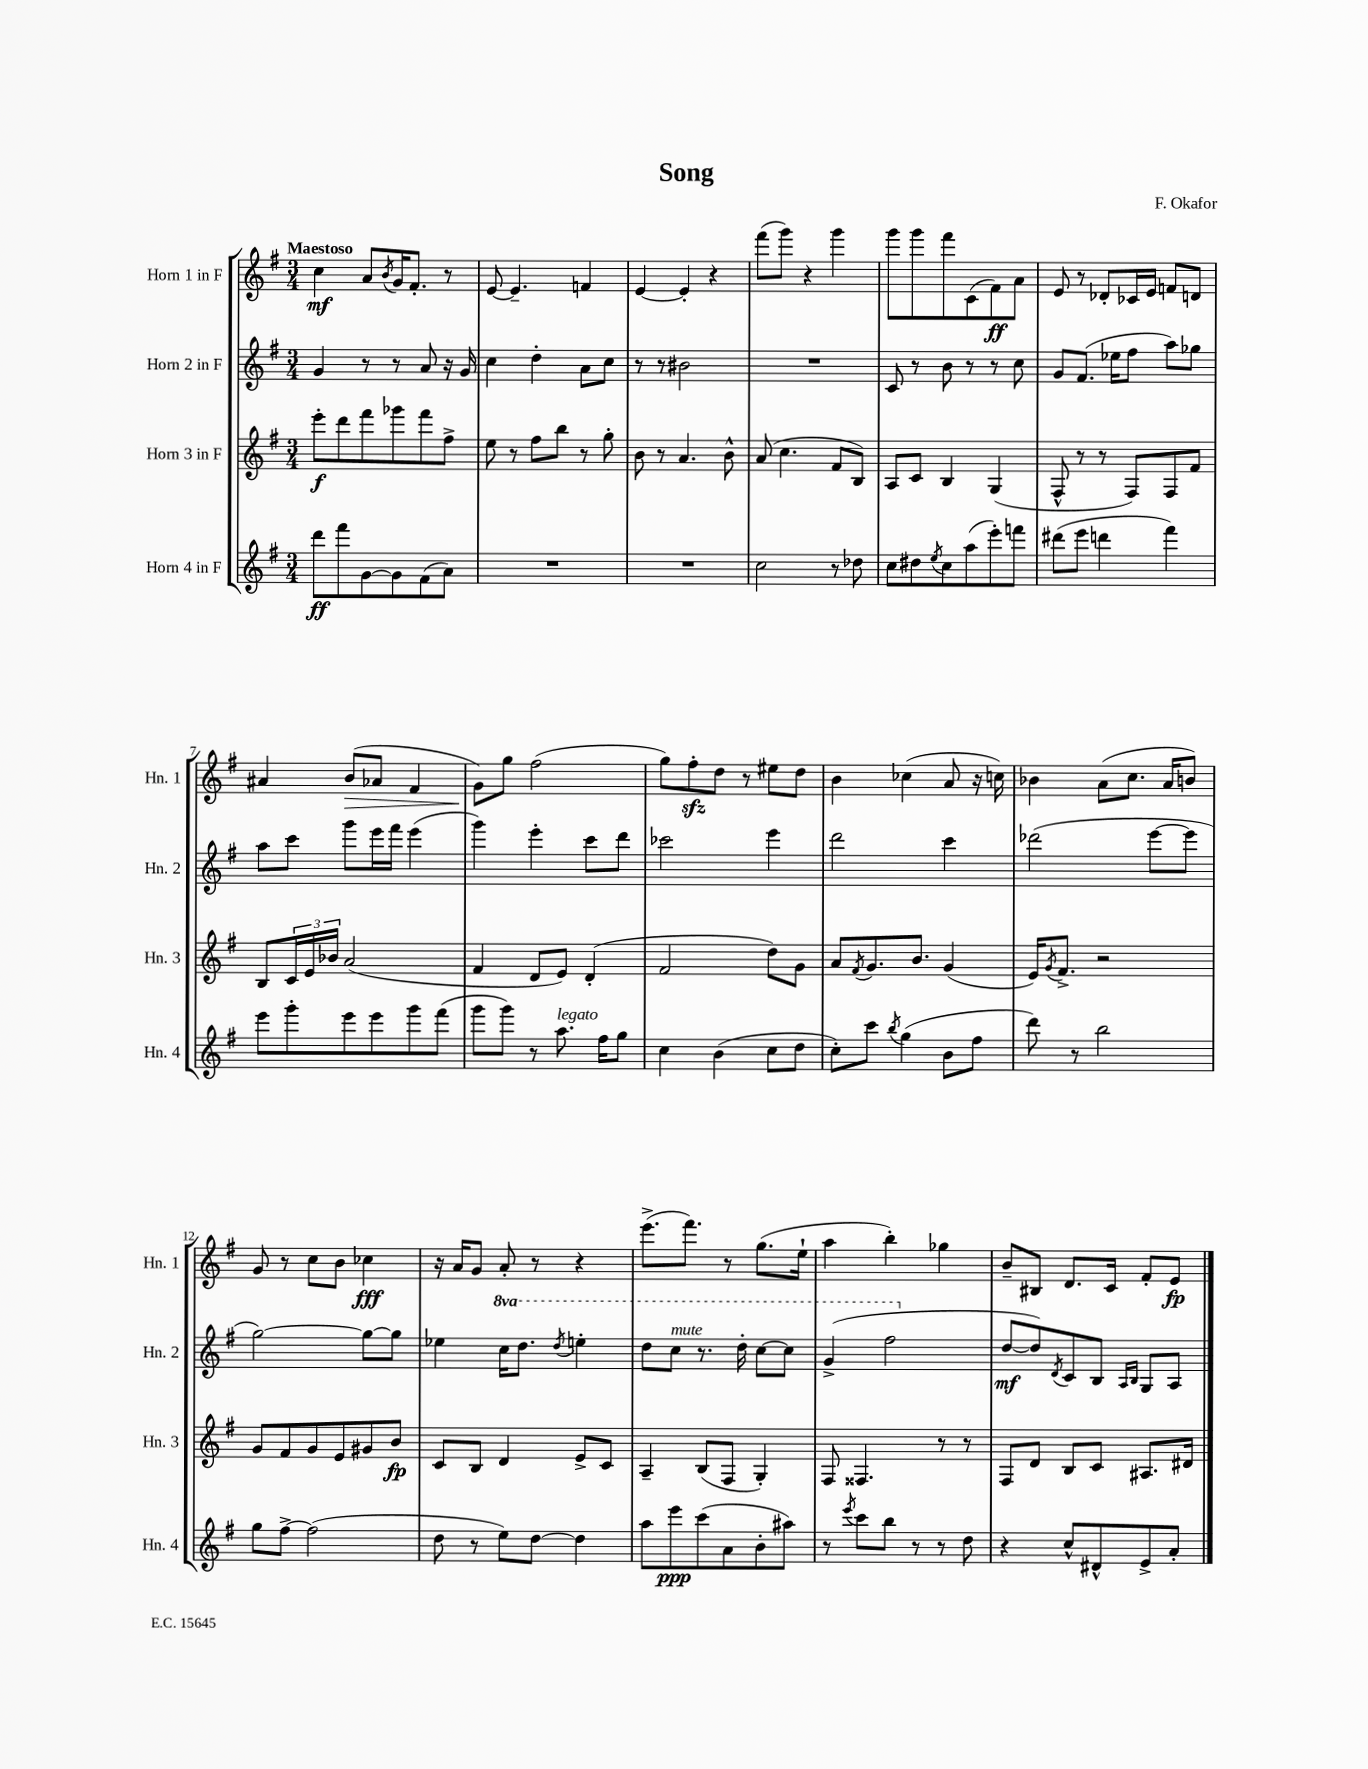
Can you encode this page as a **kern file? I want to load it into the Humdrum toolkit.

**kern	**dynam	**kern	**dynam	**kern	**dynam	**kern	**dynam
*part4	*part4	*part3	*part3	*part2	*part2	*part1	*part1
*staff4	*staff4	*staff3	*staff3	*staff2	*staff2	*staff1	*staff1
*I"Horn 4 in F	*	*I"Horn 3 in F	*	*I"Horn 2 in F	*	*I"Horn 1 in F	*
*I'Hn. 4	*	*I'Hn. 3	*	*I'Hn. 2	*	*I'Hn. 1	*
*clefG2	*	*clefG2	*	*clefG2	*	*clefG2	*
*k[f#]	*	*k[f#]	*	*k[f#]	*	*k[f#]	*
*M3/4	*	*M3/4	*	*M3/4	*	*M3/4	*
=1	=1	=1	=1	=1	=1	=1	=1
!	!	!	!	!	!	!LO:TX:a:B:t=Maestoso	!
8ddd\L	ff	8eee'\L	f	4g/	.	4cc\	mf
8fff#\	.	8ddd\	.	.	.	.	.
[8g\	.	8fff#\	.	8r	.	8a/L	.
.	.	.	.	.	.	8qb/	.
8g\]	.	8ggg-X\	.	8r	.	16g/K	.
.	.	.	.	.	.	8.f#'/J	.
(8f#\	.	8fff#\	.	8a/	.	.	.
8a\J)	.	8ff#^\J	.	16r	.	8r	.
.	.	.	.	16g/	.	.	.
=2	=2	=2	=2	=2	=2	=2	=2
2.r	.	8ee\	.	4cc\	.	[8e/	.
.	.	8r	.	.	.	4.e~/]	.
.	.	8ff#\L	.	4dd'\	.	.	.
.	.	8bb\J	.	.	.	.	.
.	.	8r	.	8a\L	.	4fn/	.
.	.	8gg'\	.	8cc\J	.	.	.
=3	=3	=3	=3	=3	=3	=3	=3
2.r	.	8b\	.	8r	.	[4e/	.
.	.	8r	.	8r	.	.	.
.	.	4.a/	.	2b#X\	.	4e'/]	.
.	.	.	.	.	.	4r	.
.	.	8b^^\	.	.	.	.	.
=4	=4	=4	=4	=4	=4	=4	=4
2cc\	.	(8a/	.	2.r	.	(8fff#\L	.
.	.	4.cc\	.	.	.	8ggg\J)	.
.	.	.	.	.	.	4r	.
8r	.	8f#/L	.	.	.	4ggg\	.
8dd-X\	.	8B/J)	.	.	.	.	.
=5	=5	=5	=5	=5	=5	=5	=5
8cc\L	.	8A/L	.	8c/	.	8ggg\L	.
8dd#X\	.	8c/J	.	8r	.	8ggg\	.
8qee/	.	.	.	.	.	.	.
8cc\	.	4B/	.	8b\	.	8fff#\	.
(8aa\	.	.	.	8r	.	(8c\	.
8eee'\)	.	(4G/	.	8r	.	8f#\)	ff
8fffn\J	.	.	.	8cc\	.	8a\J	.
=6	=6	=6	=6	=6	=6	=6	=6
(8ddd#X\L	.	8F#^^/	.	8g/L	.	8e/	.
8eee\J	.	8r	.	(8.f#/J	.	8r	.
4dddn\	.	8r	.	.	.	8d-X'/L	.
.	.	.	.	16ee-X\KL	.	.	.
.	.	8F#/L)	.	8ff#\J	.	16c-X/L	.
.	.	.	.	.	.	16e/JJ	.
4fff#\)	.	8F#/	.	8aa\L)	.	8fn/L	.
.	.	8f#/J	.	8gg-X\J	.	8dn/J	.
!!LO:LB:g=z
=7	=7	=7	=7	=7	=7	=7	=7
8eee\L	.	8B/L	.	8aa\L	.	4a#X/	.
8ggg'\	.	24c/L	.	8ccc\J	.	.	.
.	.	24e/	.	.	.	.	.
.	.	24b-X/JJ	.	.	.	.	.
!	!	!	!	!	!	!	!LO:HP:b
8eee\	.	(2a/	.	8ggg\L	.	(8b/L	>
8eee\	.	.	.	16eee\L	.	8a-X/J	.
.	.	.	.	16fff#\JJ	.	.	.
8ggg\	.	.	.	(4eee\	.	4f#/	.
(8fff#\J	.	.	.	.	.	.	.
=8	=8	=8	=8	=8	=8	=8	=8
8ggg\L	.	4f#/	.	4ggg\)	.	8g\L)	.
8ggg\J)	.	.	.	.	.	8gg\J	]
8r	.	8d/L	.	4eee'\	.	(2ff#\	.
!LO:TX:a:i:t=legato	!	!	!	!	!	!	!
8.aa\	.	8e/J)	.	.	.	.	.
.	.	(4d'/	.	8ccc\L	.	.	.
16ff#\KL	.	.	.	.	.	.	.
8gg\J	.	.	.	8ddd\J	.	.	.
=9	=9	=9	=9	=9	=9	=9	=9
4cc\	.	2f#/	.	2ccc-X\	.	8gg\L)	.
.	.	.	.	.	.	8ff#zz'\	.
(4b\	.	.	.	.	.	8dd\J	.
.	.	.	.	.	.	8r	.
8cc\L	.	8dd\L)	.	4eee\	.	8ee#X\L	.
8dd\J	.	8g\J	.	.	.	8dd\J	.
=10	=10	=10	=10	=10	=10	=10	=10
8cc'\L)	.	8a/L	.	2ddd\	.	4b\	.
.	.	8qf#/	.	.	.	.	.
8ccc\J	.	8.g/	.	.	.	.	.
8qbb/	.	.	.	.	.	.	.
(4gg\	.	.	.	.	.	(4cc-X\	.
.	.	8.b/J	.	.	.	.	.
8b\L	.	(4g/	.	4ccc\	.	8a/	.
8ff#\J	.	.	.	.	.	16r	.
.	.	.	.	.	.	16ccn\)	.
=11	=11	=11	=11	=11	=11	=11	=11
8ddd\)	.	16e/KL)	.	(2ddd-X\	.	4b-X\	.
.	.	8qg/	.	.	.	.	.
.	.	8.f#^/J	.	.	.	.	.
8r	.	.	.	.	.	.	.
2bb\	.	2r	.	.	.	(8a\L	.
.	.	.	.	.	.	8.cc\J	.
.	.	.	.	[8eee\L	.	.	.
.	.	.	.	.	.	16a/KL	.
.	.	.	.	8eee\J]	.	8bn/J)	.
!!LO:LB:g=z
=12	=12	=12	=12	=12	=12	=12	=12
8gg\L	.	8g/L	.	[2gg\)	.	8g/	.
[8ff#^\J	.	8f#/	.	.	.	8r	.
(2ff#\]	.	8g/	.	.	.	8cc\L	.
.	.	8e/	.	.	.	8b\J	.
.	.	8g#X/	.	8gg\L_	.	4cc-X\	fff
.	.	8b/J	fp	8gg\J]	.	.	.
=13	=13	=13	=13	=13	=13	=13	=13
8dd\	.	8c/L	.	4ee-X\	.	16r	.
.	.	.	.	.	.	16a/KL	.
8r	.	8B/J	.	.	.	8g/J	.
*	*	*	*	*8va	*	*	*
8ee\L)	.	4d/	.	16ccc\KL	.	8a'/	.
.	.	.	.	8.ddd\J	.	.	.
[8dd\J	.	.	.	.	.	8r	.
.	.	.	.	8qddd/	.	.	.
4dd\]	.	8e^/L	.	4eeen'\	.	4r	.
.	.	8c/J	.	.	.	.	.
=14	=14	=14	=14	=14	=14	=14	=14
8aa\L	.	4A~/	.	8ddd\L	.	(8.eee^\L	.
!	!	!	!	!LO:TX:a:i:t=mute	!	!	!
8eee\	ppp	.	.	8ccc\J	.	.	.
.	.	.	.	.	.	8.fff#\J)	.
(8ccc\	.	(8B/L	.	8.r	.	.	.
8a\	.	8F#/J	.	.	.	8r	.
.	.	.	.	16ddd'\	.	.	.
8b'\	.	4G'/)	.	[8ccc\L	.	(8.gg\L	.
8aa#X\J)	.	.	.	8ccc\J]	.	.	.
.	.	.	.	.	.	16ee`\Jk	.
=15	=15	=15	=15	=15	=15	=15	=15
8r	.	8F#/	.	(4gg^/	.	4aa\	.
8qeee/	.	.	.	.	.	.	.
8ccc\L	.	4.F##X/	.	.	.	.	.
8bb\J	.	.	.	2fff#\	.	4bb'\)	.
8r	.	.	.	.	.	.	.
8r	.	8r	.	.	.	4gg-X\	.
8dd\	.	8r	.	.	.	.	.
=16	=16	=16	=16	=16	=16	=16	=16
*	*	*	*	*X8va	*	*	*
4r	.	8F#/L	.	[8dd/L	mf	8b~/L	.
.	.	8d/J	.	8dd/])	.	8B#X/J	.
.	.	.	.	8qd/	.	.	.
8cc^^/L	.	8B/L	.	8c/	.	8.d/L	.
8d#X^^/	.	8c/J	.	8B/J	.	.	.
.	.	.	.	.	.	16c/Jk	.
.	.	.	.	16qqA/LL	.	.	.
.	.	.	.	16qqB/JJ	.	.	.
8e^/	.	8.A#X/L	.	8G/L	.	8f#'/L	.
8a'/J	.	.	.	8A/J	.	8e/J	fp
.	.	16d#X/Jk	.	.	.	.	.
==	==	==	==	==	==	==	==
*-	*-	*-	*-	*-	*-	*-	*-
